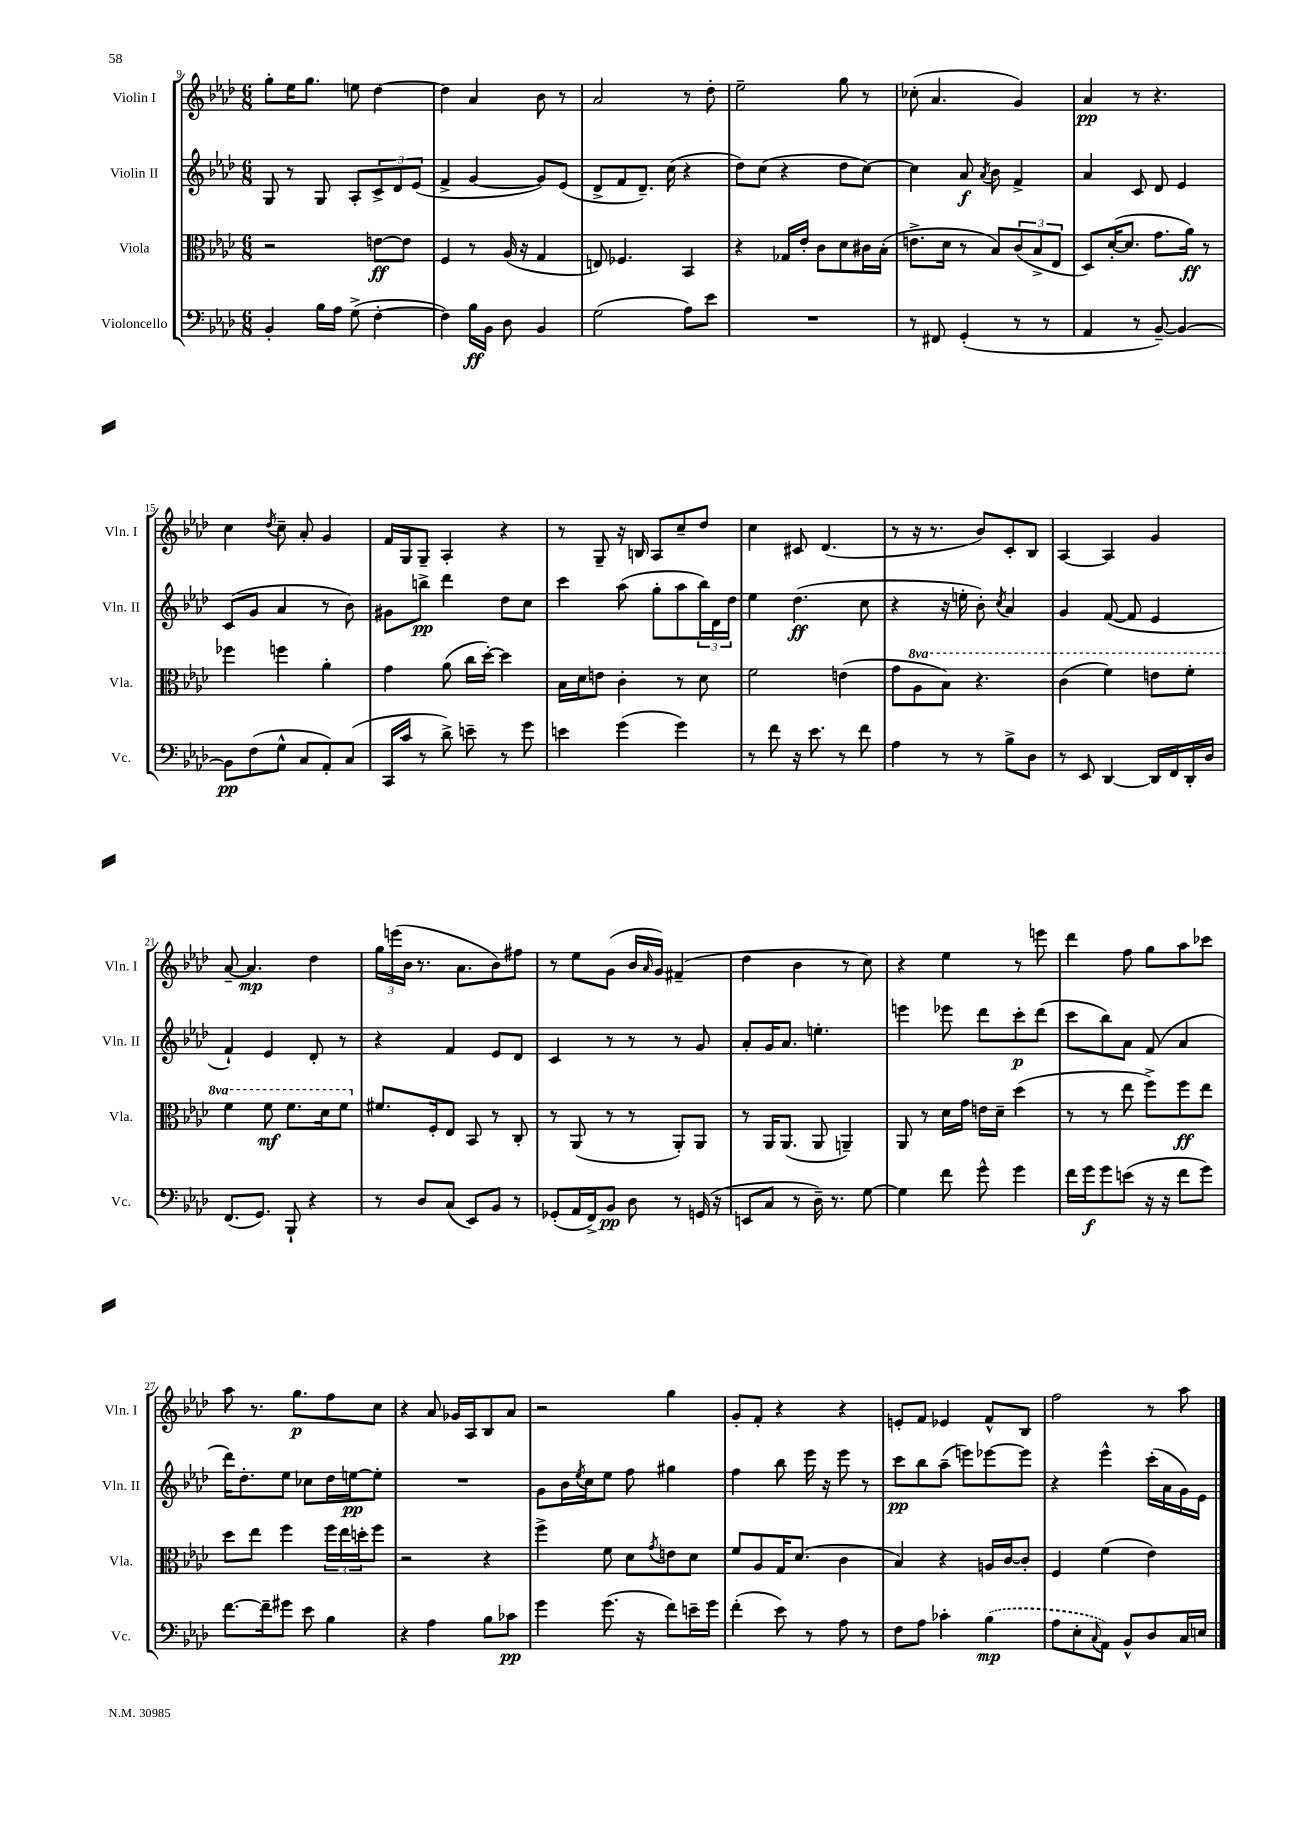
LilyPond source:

<<
\new StaffGroup <<
\new Staff = "s0" \with { instrumentName = "Violin I" shortInstrumentName = "Vln. I" } {
    \clef treble \key aes \major \numericTimeSignature \time 6/8
    g''8-. ees''16 g''8. e''8 des''4~ |
    des''4 aes'4 bes'8 r8 |
    aes'2 r8 des''8-. |
    ees''2-- g''8 r8 |
    ces''8-.( aes'4. g'4) |
    aes'4\pp r8 r4. |
    c''4 \acciaccatura { des''8 } c''8-- aes'8-. g'4 |
    f'16 g16 g8-- aes4-. r4 |
    r8 g8-- r16 b16 aes8 c''8-- des''8 |
    c''4 cis'8 des'4.( |
    r8 r16 r8. bes'8) c'8-. bes8 |
    aes4~ aes4 g'4 |
    aes'8~-- aes'4.\mp des''4 |
    \tuplet 3/2 { g''16 e'''16( bes'16 } r8. aes'8. bes'8) fis''8 |
    r8 ees''8 g'8( bes'16 \grace { aes'16 } g'16) fis'4--( |
    des''4 bes'4 r8 c''8) |
    r4 ees''4 r8 e'''8 |
    des'''4 f''8 g''8 aes''8 ces'''8 |
    aes''8 r8. g''8.\p f''8 c''8 |
    r4 aes'8 ges'16 aes16 bes8 aes'8 |
    r2 g''4 |
    g'8-. f'8-. r4 r4 |
    e'8-. f'8 ees'4 f'8-^ bes8 |
    f''2 r8 aes''8 \bar "|." |
}
\new Staff = "s1" \with { instrumentName = "Violin II" shortInstrumentName = "Vln. II" } {
    \clef treble \key aes \major \numericTimeSignature \time 6/8
    g8 r8 g8 aes8-. \tuplet 3/2 { c'8-> des'8 ees'8( } |
    f'4-> g'4~ g'8) ees'8( |
    des'8-> f'8 des'8.--) c''16( r4 |
    des''8) c''8( r4 des''8 c''8~) |
    c''4 aes'8\f \acciaccatura { aes'8 } bes'8 f'4-> |
    aes'4 c'8 des'8 ees'4 |
    c'8( g'8 aes'4 r8 bes'8) |
    gis'8 b''8->\pp des'''4 des''8 c''8 |
    c'''4 aes''8( g''8-. aes''8 \tuplet 3/2 { bes''16) des'16 des''16 } |
    ees''4 des''4.\ff( c''8 |
    r4 r16 e''16-. bes'8-.) \acciaccatura { c''8 } aes'4 |
    g'4 f'8~( f'8 ees'4 |
    f'4-!) ees'4 des'8-. r8 |
    r4 f'4 ees'8 des'8 |
    c'4 r8 r8 r8 g'8 |
    aes'8-. g'16 aes'8. e''4.-. |
    e'''4 ees'''8 des'''8 c'''8-.\p des'''8( |
    c'''8 bes''8) aes'8 f'8( aes'4 |
    des'''16) des''8.-. ees''8 ces''8 des''16 e''16~\pp e''8-. |
    R2. |
    g'8 bes'16 \acciaccatura { ees''8 } c''16 ees''8 f''8 gis''4 |
    f''4 bes''8 ees'''16 r16 ees'''8 r8 |
    c'''8\pp bes''8 aes''8--( e'''8) ees'''8~ ees'''8 |
    r4 ees'''4-^ c'''16-.( aes'16 g'16) ees'16 \bar "|." |
}
\new Staff = "s2" \with { instrumentName = "Viola" shortInstrumentName = "Vla." } {
    \clef alto \key aes \major \numericTimeSignature \time 6/8 \set Staff.ottavationMarkups = #ottavation-simple-ordinals
    r2 e'8~\ff e'8 |
    f4 r8 aes16( r16 g4 |
    e8) fes4. bes,4 |
    r4 ges16 ees'16-. c'8 des'8 cis'16 bes16-.( |
    e'8.-> des'16 r8 bes8) \tuplet 3/2 { c'8( bes8-> ees8 } |
    des8) des'16~-.( des'8. g'8. aes'16\ff) r8 |
    fes''4 f''4 aes'4-. |
    g'4 aes'8( c''16 des''16~-.) des''4 |
    bes16 des'16 e'8 c'4-. r8 des'8 |
    f'2 e'4( |
    g'8 \ottava #1 aes'8 bes'8) r4. |
    c''4( f''4) e''8 f''8-. |
    f''4 f''8\mf f''8. des''16 f''8 \ottava #0 |
    fis'8. f16-. ees8 bes,8 r8 c8-. |
    r8 aes,8( r8 r8 aes,8-.) aes,8 |
    r8 aes,16 aes,8.( aes,8 a,4--) |
    aes,8 r8 des'16 g'16 e'16 des'16-- des''4( |
    r8 r8 ees''8 f''8->) f''8\ff ees''8 |
    des''8 ees''8 f''4 \tuplet 3/2 { f''16 ees''16 d''16-. } f''8 |
    r2 r4 |
    f''4-> f'8 des'8 \acciaccatura { g'8 } e'8 des'8 |
    f'8 aes8 g16 des'8.( c'4 |
    bes4) r4 a16 c'16~ c'8-. |
    f4 f'4( ees'4) \bar "|." |
}
\new Staff = "s3" \with { instrumentName = "Violoncello" shortInstrumentName = "Vc." } {
    \clef bass \key aes \major \numericTimeSignature \time 6/8
    bes,4-. bes16 aes16 g8->( f4~-. |
    f4) bes16\ff bes,16 des8 bes,4 |
    g2( aes8) ees'8 |
    R2. |
    r8 fis,8 g,4-.( r8 r8 |
    aes,4 r8 bes,8~--) bes,4~ |
    bes,8\pp f8( g8-^ c8 aes,8-.) c8( |
    c,16 c'16 r8 des'8->) e'8-- r8 g'8 |
    e'4 g'4( g'4) |
    r8 f'8 r16 ees'8. r8 f'8 |
    aes4 r8 r8 bes8-> des8 |
    r8 ees,8 des,4~ des,16 f,16 des,16-. des16 |
    f,8.( g,8.) bes,,8-! r4 |
    r8 des8 c8( ees,8) bes,8 r8 |
    ges,8-.( aes,16 f,16->) bes,8\pp des8 r8 g,16( r16 |
    e,8 c8 r8 des16--) r8. g8~ |
    g4 f'8 g'8-^ g'4 |
    f'16 g'16\f g'8 e'8( r16 r16 f'8 g'8) |
    f'8.~ f'16-- gis'8 ees'8 bes4 |
    r4 aes4 bes8 ces'8\pp |
    g'4 g'8.( r16 f'8) e'16-- g'16 |
    f'4-.( ees'8) r8 aes8 r8 |
    f8 aes8 ces'4-. \once \slurDashed bes4\mp( |
    aes8 ees8-. \appoggiatura { c8 } aes,8) bes,8-^ des8 c16 e16 \bar "|." |
}
>>
>>
\layout { \context { \Score currentBarNumber = #9 } }
